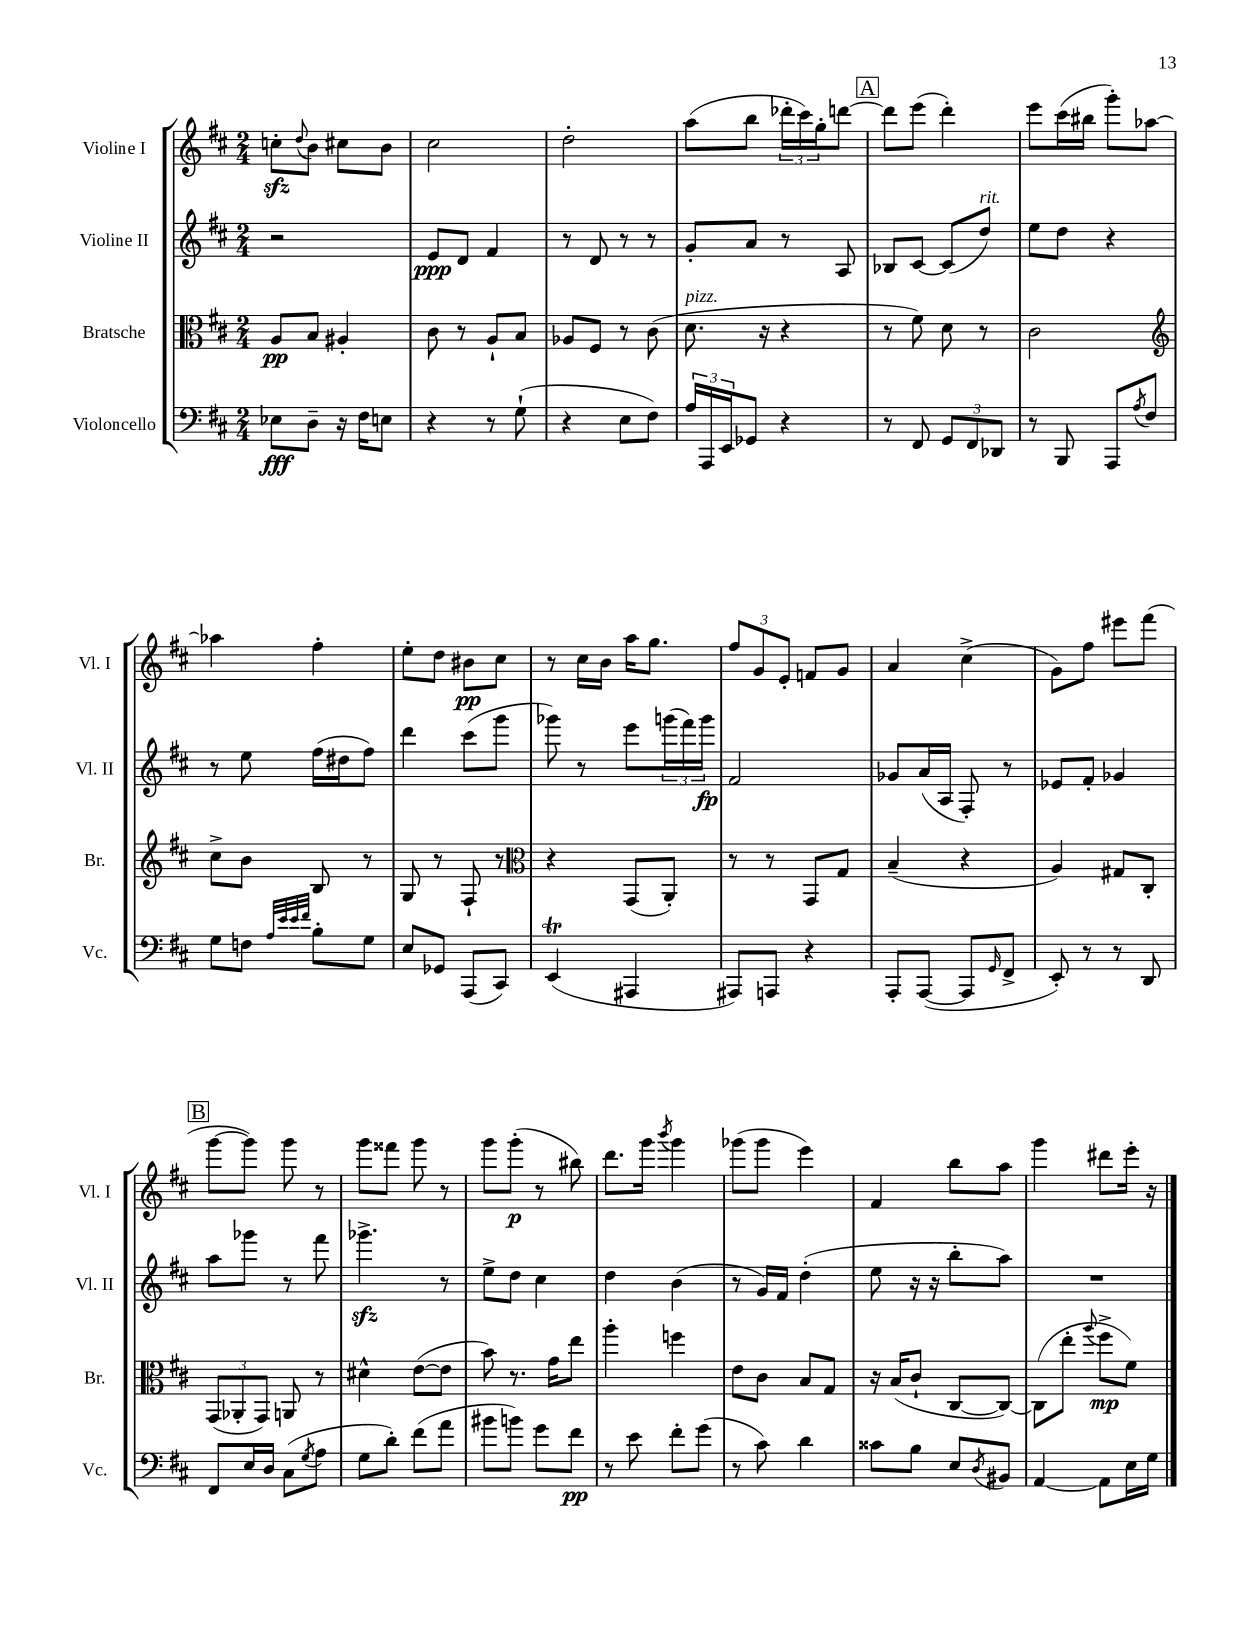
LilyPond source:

<<
\new StaffGroup <<
\new Staff = "s0" \with { instrumentName = "Violine I" shortInstrumentName = "Vl. I" } {
    \clef treble \key d \major \numericTimeSignature \time 2/4
    c''8-.\sfz \appoggiatura { d''8 } b'8 cis''8 b'8 |
    cis''2 |
    d''2-. |
    a''8( b''8 \tuplet 3/2 { des'''16-. cis'''16) g''16-. } d'''8~ |
    \mark \markup { \box "A" } d'''8 e'''8( d'''4-.) |
    e'''8 cis'''16( bis''16 g'''8-.) aes''8~ |
    aes''4 fis''4-. |
    e''8-. d''8 bis'8\pp cis''8 |
    r8 cis''16 b'16 a''16 g''8. |
    \tuplet 3/2 { fis''8 g'8 e'8-. } f'8 g'8 |
    a'4 cis''4->( |
    g'8) fis''8 eis'''8 fis'''8( |
    \mark \markup { \box "B" } g'''8~ g'''8) g'''8 r8 |
    g'''8 fisis'''8 g'''8 r8 |
    g'''8 g'''8-.\p( r8 bis''8) |
    d'''8. g'''16 \acciaccatura { b'''8 } g'''4 |
    ges'''8( ges'''8 e'''4) |
    fis'4 b''8 a''8 |
    g'''4 dis'''8 e'''16-. r16 \bar "|." |
}
\new Staff = "s1" \with { instrumentName = "Violine II" shortInstrumentName = "Vl. II" } {
    \clef treble \key d \major \numericTimeSignature \time 2/4
    r2 |
    e'8\ppp d'8 fis'4 |
    r8 d'8 r8 r8 |
    g'8-. a'8 r8 a8 |
    \mark \markup { \box "A" } bes8 cis'8~ cis'8( d''8^\markup { \italic "rit." }) |
    e''8 d''8 r4 |
    r8 e''8 fis''16( dis''16 fis''8) |
    d'''4 cis'''8( g'''8 |
    ges'''8) r8 e'''8 \tuplet 3/2 { g'''16( fis'''16) g'''16\fp } |
    fis'2 |
    ges'8 a'16( a16 fis8-.) r8 |
    ees'8 fis'8-. ges'4 |
    \mark \markup { \box "B" } a''8 ges'''8 r8 fis'''8 |
    ges'''4.->\sfz r8 |
    e''8-> d''8 cis''4 |
    d''4 b'4( |
    r8 g'16) fis'16 d''4-.( |
    e''8 r16 r16 b''8-. a''8) |
    R2 \bar "|." |
}
\new Staff = "s2" \with { instrumentName = "Bratsche" shortInstrumentName = "Br." } {
    \clef alto \key d \major \numericTimeSignature \time 2/4
    a8\pp b8 ais4-. |
    cis'8 r8 a8-! b8 |
    aes8 fis8 r8 cis'8( |
    d'8.^\markup { \italic "pizz." } r16 r4 |
    \mark \markup { \box "A" } r8 fis'8) d'8 r8 |
    cis'2 |
    \clef treble cis''8-> b'8 b8 r8 |
    g8 r8 fis8-! r8 |
    \clef alto r4 g,8( a,8-.) |
    r8 r8 g,8 g8 |
    b4--( r4 |
    a4) gis8 cis8-. |
    \mark \markup { \box "B" } \tuplet 3/2 { g,8( aes,8-. g,8) } a,8 r8 |
    dis'4-^ e'8~( e'8 |
    b'8) r8. g'16 e''8 |
    a''4-. f''4 |
    e'8 cis'8 b8 g8 |
    r16 b16( cis'8-! cis8~ cis8~) |
    cis8( e''8-. \appoggiatura { a''8 } fis''8->\mp fis'8) \bar "|." |
}
\new Staff = "s3" \with { instrumentName = "Violoncello" shortInstrumentName = "Vc." } {
    \clef bass \key d \major \numericTimeSignature \time 2/4
    ees8\fff d8-- r16 fis16 e8 |
    r4 r8 g8-!( |
    r4 e8 fis8) |
    \tuplet 3/2 { a16 a,,16 e,16 } ges,8 r4 |
    \mark \markup { \box "A" } r8 fis,8 \tuplet 3/2 { g,8 fis,8 des,8 } |
    r8 b,,8 a,,8 \acciaccatura { a8 } fis8 |
    g8 f8 \grace { a32 e'32 e'32 fis'32 } b8-. g8 |
    e8 ges,8 a,,8( cis,8) |
    e,4\trill( ais,,4 |
    ais,,8) a,,8 r4 |
    a,,8-. a,,8~( a,,8 \grace { g,16 } fis,8-> |
    e,8-.) r8 r8 d,8 |
    \mark \markup { \box "B" } fis,8 e16 d16 cis8( \acciaccatura { g8 } a8 |
    g8 d'8-.) fis'8( a'8 |
    bis'8 b'8) g'8 fis'8\pp |
    r8 e'8 fis'8-. g'8( |
    r8 cis'8) d'4 |
    cisis'8 b8 e8 \acciaccatura { d8 } bis,8 |
    a,4~ a,8 e16 g16 \bar "|." |
}
>>
>>
\layout { \context { \Score \remove "Bar_number_engraver" } }
